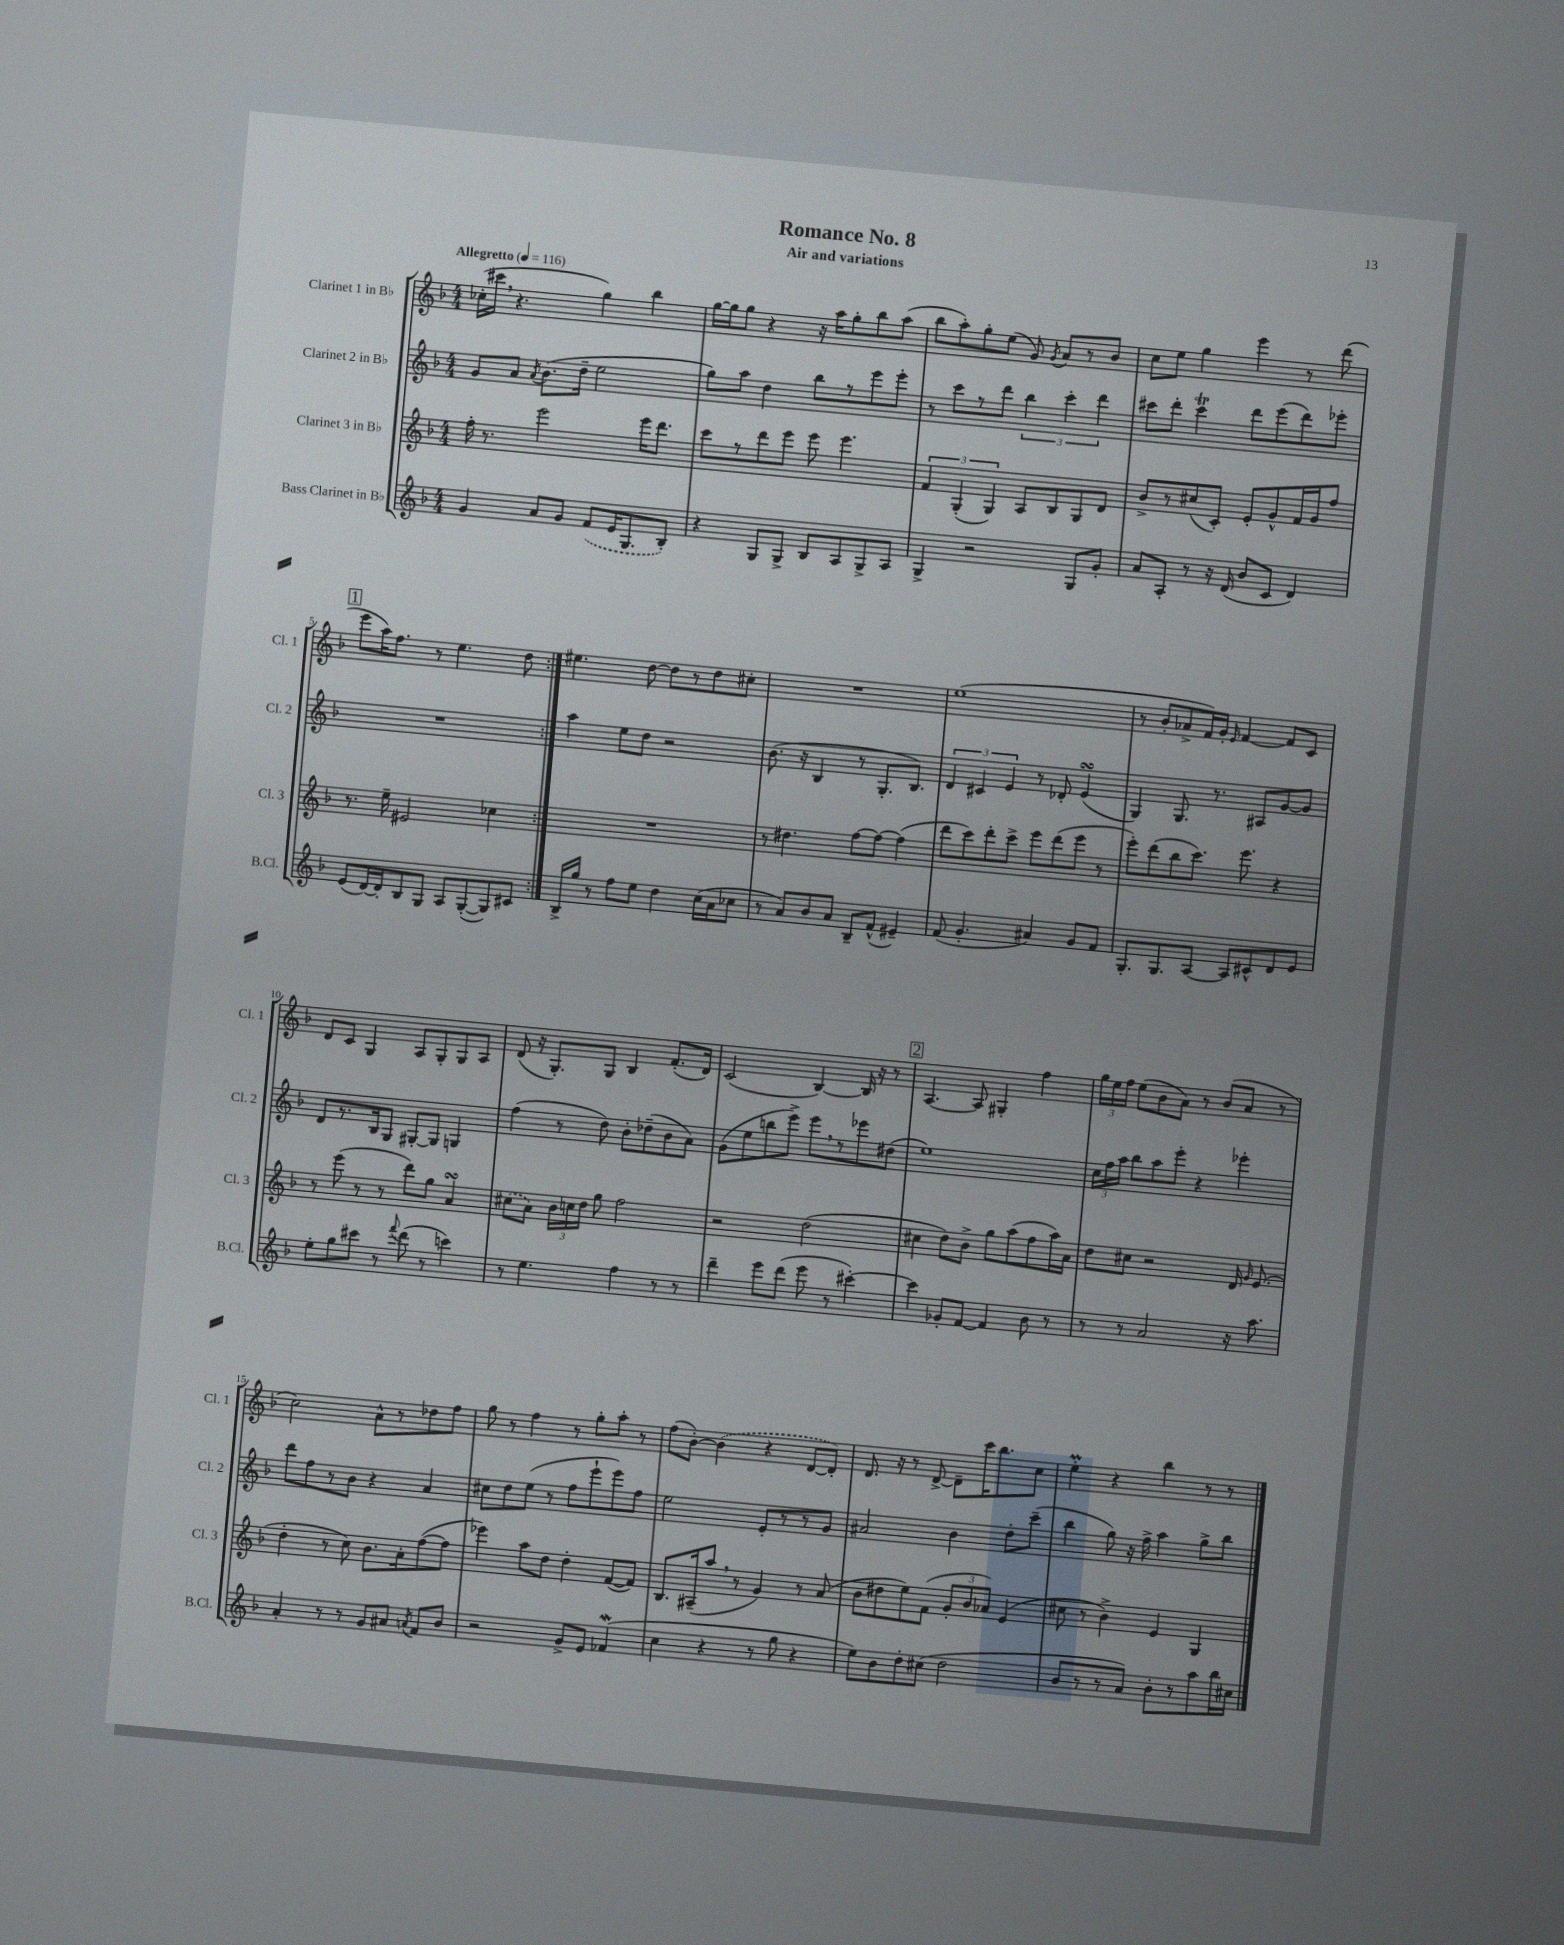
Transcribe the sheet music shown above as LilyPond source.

\header { title = "Romance No. 8" subtitle = "Air and variations" }
<<
\new StaffGroup <<
\new Staff = "s0" \with { instrumentName = "Clarinet 1 in Bb" shortInstrumentName = "Cl. 1" } {
    \clef treble \key f \major \numericTimeSignature \time 4/4 \tempo "Allegretto" 4 = 116
    \autoBeamOff \repeat volta 2 { ces''16[-.( cis'''16] \breathe r4. g''4) bes''4 |
    g''16[~ g''16 g''8] r4 r16 a''16[ g''8-. bes''8 a''8]( |
    bes''8[ a''8-.) g''8-. e''8]( g'8) \acciaccatura { g'8 } a'8[ r8 bes'8] |
    c''8[ e''8] g''4 e'''4 r8 d'''8( |
    \mark \markup { \box "1" } e'''8[ a''16) f''8.] r8 e''4. d''8 | }
    eis''4. d''8~ d''8[ r8 d''8 cis''8]-. |
    R1 |
    e''1( |
    r8 bes'8[-. aes'8-> f'16) g'16]-. \grace { e'16 } f'4~ f'8[ c'8] |
    d'8[ c'8] g4 a8[ g8-. g8 a8] |
    d'8( r16 g8.[-.) g8] bes4 f'8.[-.( d'16]) |
    c'2( bes4~) bes16 r16 r8 |
    \mark \markup { \box "2" } a4.~ a8 gis4-. f''4 |
    \tuplet 3/2 { g''16[ e''16 f''16] } e''8[( bes'8 a'8]) r8 bes'8[( a'8] r8 |
    c''2) a'8[-^ r8 des''8 f''8] |
    g''8 r8 f''4 r8 g''8[-. a''8]-. r8 |
    f''8[( bes'8]~-.) \once \slurDashed bes'4( r4 d'8[~ d'8]-.) |
    d'8. r16 r8 d'8~-> d'8[-- c'''16 bes''8. c''8] |
    e''4-.\prall r4 bes''4 r8 r8 \bar "|." |
}
\new Staff = "s1" \with { instrumentName = "Clarinet 2 in Bb" shortInstrumentName = "Cl. 2" } {
    \clef treble \key f \major \numericTimeSignature \time 4/4
    \autoBeamOff \repeat volta 2 { g'8[ a'8] \acciaccatura { a'8 } bes'8.[( d''16]-- e''2 |
    g''8[) a''8] d''4 bes''8[ r8 e'''8 e'''8]-. |
    r8 c'''8[ r8 d'''8] \tuplet 3/2 { bes''4 c'''4-. d'''4 } |
    cis'''8[ d'''8]-. cis'''4\trill d'''8[ e'''8( d'''8) ees'''8]-. |
    \mark \markup { \box "1" } R1 | }
    a''4 e''8[ d''8] r2 |
    bes'8.( r16 bes4 r8 g8.[-. bes8.]) |
    \tuplet 3/2 { d'4 cis'4 e'4 } r8 des'8-. e'4\turn( |
    g4) g8. r8. ais8[ g'8~ g'8] |
    d'8[ r8. bes16 g8] gis8[~-. gis8] g4 |
    f''4( r8 d''8) bes'8[-. des''8--( bes'8 a'8]) |
    g'8[( e''8 b''8 e'''8]->) e'''8[ \breathe r8 ees'''8 dis''8]( |
    \mark \markup { \box "2" } e''1) |
    \tuplet 3/2 { c''16[ f''16 a''16] } bes''8[ a''8 e'''8]-. r4 ees'''4-. |
    d'''8[ f''8 r8 bes'8] r4 a'4 |
    cis''8[ d''8 e''8]( r8 f''8[ e'''8-! e'''8) f''8] |
    e''2 e'8[-. r8 r8 g'8] |
    ais'2 bes'4 d''8[-. c'''8]--( |
    bes''4 g''8) r16 f''16-> a''4 g''8[-> bes''8] \bar "|." |
}
\new Staff = "s2" \with { instrumentName = "Clarinet 3 in Bb" shortInstrumentName = "Cl. 3" } {
    \clef treble \key f \major \numericTimeSignature \time 4/4
    \autoBeamOff \repeat volta 2 { f''16-. r8. e'''2 e'''16[ d'''8.] |
    c'''8[ r8 d'''8 e'''8] e'''8 e'''4. |
    \tuplet 3/2 { f'4 g4-.( g4) } a8[ bes8 g8 d'8] |
    bes'8[-> r8 cis''8( c'8]-.) e'8[-. g'8-^ f'16 g'16 f''8] |
    \mark \markup { \box "1" } r8. e''16-- eis'2 ces''4 | }
    R1 |
    r8 dis''4. f''8[~ f''8]~ f''4( |
    d'''8[ c'''8) d'''8-. c'''8]-> e'''8[ d'''8( e'''8] r8 |
    e'''8[-.) d'''8( bes''8 c'''8.]) e'''8. r4 |
    r8 e'''8( r8 r8 d'''8[) g''8] a'4\turn |
    \once \slurDashed cis''8[( a'8]) \tuplet 3/2 { bes'16[ c''16 d''16] } g''8 f''2 |
    r2 d''2( |
    \mark \markup { \box "2" } cis''4 d''8[) bes'8]-> g''8[ a''8( f''8 a''16) a'16] |
    d''8[ cis''8] r2 d'16 \grace { g'16 } e'8.( |
    d''4-. r8 c''8) bes'8.[ a'16-. f''8~( f''8] |
    ees'''4) a''8[ d''8] d''4-. f'8[~( f'8]) |
    bes8.[ ais16--( a''8] \breathe r8 g'4) r8 a'8( |
    bes'8[ dis''8 e''8) f'8]( \tuplet 3/2 { g'8[-. bes'8 aes'8]) } e'4( |
    cis''8 r8 bes'4->) e'4 g4 \bar "|." |
}
\new Staff = "s3" \with { instrumentName = "Bass Clarinet in Bb" shortInstrumentName = "B.Cl." } {
    \clef treble \key f \major \numericTimeSignature \time 4/4
    \autoBeamOff \repeat volta 2 { g'4 a'8[ g'8] \once \slurDashed f'8[( e'16 g8. bes8]-.) |
    r4 g8[ g8]-> bes8[ a8 g8-> a8] |
    g4-> r2 g8[ g'8]-. |
    a'8[ a8]-. r8 r16 d'16( bes'8[ c'8] d'4) |
    \mark \markup { \box "1" } e'8[( d'16~) d'16-. bes8 g8] a8[ g8~-.( g8) cis'8] | }
    bes16[-> g''16] r8 f''8[ e''8] d''4 c''16[( a'16 ces''8] |
    r8 a'8[) bes'8 a'8] bes8[-- f'8]-^( eis'4--) |
    f'8( g'4.-. ais'4) g'8[ f'8] |
    g8.[-. g8. a8]~ a8[ cis'8-^ d'8 e'8] |
    e''8[-. g''8 cis'''8] r8 \appoggiatura { f'''8 } d'''8( r8 c'''4) |
    r8 e''4. f''4 r8 r8 |
    d'''4-- e'''8[ d'''8]( e'''8 r8 cis'''4~-.) |
    \mark \markup { \box "2" } cis'''4 ges'8[-. f'8]~ f'4 bes'8 r8 |
    r8 r8 a'2 r16 a''8. |
    a'4-. r8 r8 g'8[ ais'8] \acciaccatura { a'8 } f'8[ bes'8] |
    r2 g'8[-> e'8] fes'4\mordent( |
    c''4 r4 r8 g''8 r4 |
    e''8[) bes'8 d''8-. cis''8]( d''2 |
    bes'8[ r8 r8 a'8]) bes'8[-. r8 a''8 bes''16 cis''16] \bar "|." |
}
>>
>>
